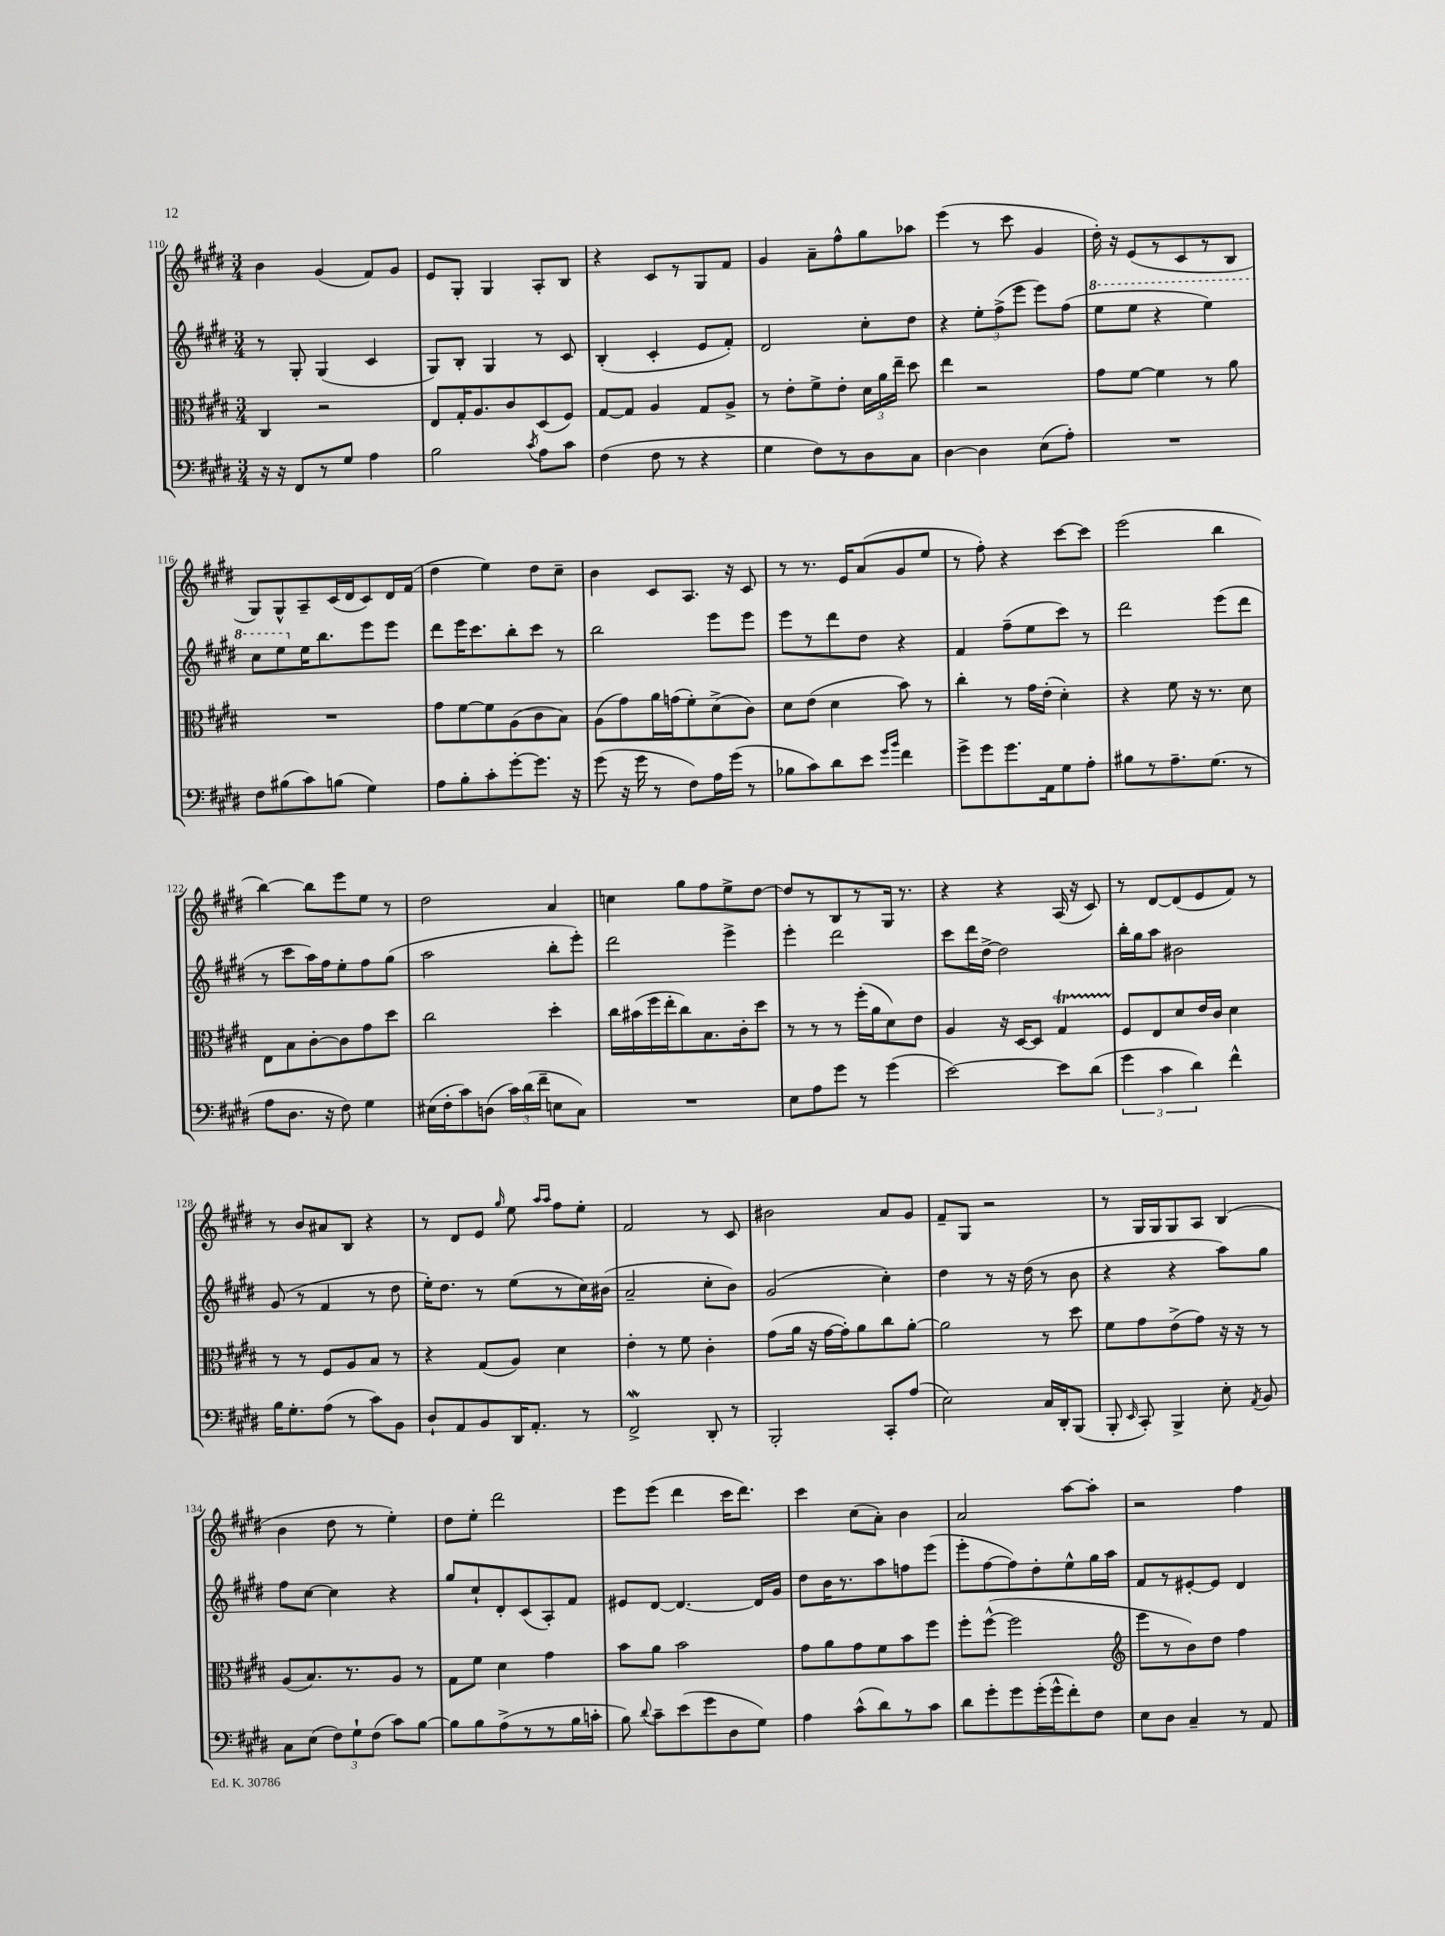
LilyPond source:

<<
\new StaffGroup <<
\new Staff = "s0" {
    \clef treble \key e \major \numericTimeSignature \time 3/4
    \autoBeamOff b'4 gis'4( fis'8[) gis'8] |
    e'8[ gis8]-. gis4 a8[-. b8] |
    r4 cis'8[ r8 gis8 fis'8] |
    gis'4 a'8[-- fis''8-^ gis''8 aes''8] |
    e'''4( r8 cis'''8 gis'4 |
    dis''16-.) r16 e'8[( r8 cis'8 r8 b8] |
    gis8[) gis8-^ a8-- cis'16( dis'16 cis'8) dis'16 fis'16]( |
    dis''4 e''4) dis''8[ cis''8]-- |
    b'4 cis'8[ a8.] r16 cis'8 |
    r8 r8. e'16[ a'8( gis'8 e''8] |
    r8 fis''8-.) r4 cis'''8[~ cis'''8] |
    e'''2( b''4 |
    b''4~) b''8[ e'''8 e''8] r8 |
    dis''2 a'4 |
    c''4 gis''8[ fis''8 e''8-> dis''8]~ |
    dis''8[ r8 b8 r8 gis16] r8. |
    r4 r4 a16( r16 cis'8) |
    r8 dis'8[~ dis'8( e'8 fis'8]) r8 |
    r8 b'8[ ais'8 b8] r4 |
    r8 dis'8[ e'8] \grace { gis''16 } e''8 \grace { a''16[ a''16] } fis''8[ e''8]-. |
    fis'2 r8 cis'8 |
    bis'2 a'8[ gis'8] |
    fis'8[-- gis8] r2 |
    r8 gis16[ gis16 gis8 a8] b4( |
    b'4 dis''8 r8 e''4-.) |
    dis''8[ e''8]-. dis'''2 |
    e'''8[ e'''8]( dis'''4 cis'''16[ dis'''8.]) |
    cis'''4 cis''8[( a'8]-.) b'4 |
    a'2 a''8[~ a''8]-. |
    r2 fis''4 \bar "|." |
}
\new Staff = "s1" {
    \clef treble \key e \major \numericTimeSignature \time 3/4
    \autoBeamOff r8 gis8-. gis4( cis'4 |
    gis8[) b8]-. gis4 r8 cis'8 |
    b4-.( cis'4-. e'8[ fis'8]-.) |
    dis'2 cis''8[-. dis''8] |
    r4 \tuplet 3/2 { e''8[-. fis''8->( e'''8] } e'''8[) fis''8]( |
    \ottava #1 e'''8[ e'''8] r4 e'''4) |
    cis'''8[ e'''8 \ottava #0 e''16 b''8. e'''8 e'''8] |
    dis'''8[ e'''16 cis'''8. b''8-. cis'''8] r8 |
    b''2 e'''8[ e'''8] |
    e'''8[ r8 dis'''8 dis''8] r4 |
    fis'4 fis''8[--( e''8 cis'''8]) r8 |
    dis'''2 e'''8[( dis'''8] |
    r8 cis'''8[ a''16) fis''16 e''8-. fis''8 gis''8]( |
    a''2 b''8[-. e'''8]-.) |
    dis'''2 e'''4-> |
    e'''4-. dis'''2 |
    cis'''8[ dis'''16 dis''16]~-> dis''2 |
    b''16[-. gis''16 a''8] bis'2 |
    gis'8( r8 fis'4 r8 dis''8 |
    e''16[-.) dis''8.] r8 e''8[( r8 cis''16) bis'16]( |
    a'2-- cis''8[-. b'8]) |
    gis'2( cis''4-.) |
    dis''4 r8 r16 dis''16( r8 b'8 |
    r4 r4 a''8[) gis''8] |
    fis''8[ cis''8]~ cis''4 r4 |
    gis''8[ cis''8-! dis'8-. cis'8( a8-.) fis'8] |
    eis'8[ dis'8]~ dis'4.~ dis'16[ gis'16] |
    dis''8[ b'16 r8. a''8 f''8 e'''8]( |
    e'''8[-. fis''8~ fis''8) dis''8-. e''8-^ gis''16 a''16] |
    fis'8[ r8 eis'8~-. eis'8] dis'4 \bar "|." |
}
\new Staff = "s2" {
    \clef alto \key e \major \numericTimeSignature \time 3/4
    \autoBeamOff cis4 r2 |
    e8[ gis16-. a8. cis'8 dis8( fis8]) |
    gis8[~ gis8] a4 gis8[ a8]-> |
    r8 e'8[-. fis'8-> e'8]-. \tuplet 3/2 { dis'16[ a'16 e''16]-- } dis''8 |
    e''4 r2 |
    gis'8[ fis'8]~ fis'4 r8 a'8 |
    R2. |
    gis'8[ fis'8~ fis'8 a8( cis'8 b8]) |
    a8[( gis'8) a'16 g'16( fis'8-.) dis'8->( cis'8]) |
    dis'8[ e'8]( dis'4 b'8) r8 |
    cis''4-. r8 gis'16[ e'16]-.( dis'4-.) |
    r4 fis'8 r16 r8. dis'8 |
    e8[ b8 cis'8~-. cis'8 gis'8 dis''8] |
    cis''2 dis''4-. |
    cis''16[ bis'16( fis''16 e''16-. cis''8) b8. cis'16-. dis''8] |
    r8 r8 r8 fis''16[-.( a'16 dis'8) e'8] |
    a4 r16 dis16[~ dis8] gis4\startTrillSpan |
    fis8[\stopTrillSpan e8 dis'8 e'16 cis'16] dis'4 |
    r8 r8 fis8[ a8 b8] r8 |
    r4 gis8[( a8]) dis'4 |
    e'4-. r8 fis'8 cis'4-. |
    gis'8[( a'16] r16 gis'16[~ gis'16-.) a'8 cis''8 a'8]~-. |
    a'2 r8 dis''8 |
    fis'8[ gis'8 e'8->( gis'8]) r16 r16 r8 |
    a8[( b8.) r8. a8] r8 |
    gis8[ fis'8] dis'4 gis'4 |
    b'8[ a'8] b'2 |
    gis'8[ a'8 gis'8 fis'8 b'8 fis''8] |
    fis''8[-. fis''8]~-^( fis''2 |
    \clef treble e'''8[ r8 b'8) dis''8] fis''4 \bar "|." |
}
\new Staff = "s3" {
    \clef bass \key e \major \numericTimeSignature \time 3/4
    \autoBeamOff r16 r16 fis,8[ r8 gis8] a4 |
    b2 \acciaccatura { cis'8 } a8[ cis'8] |
    fis4( fis8 r8 r4 |
    gis4 fis8[) r8 dis8 cis8] |
    dis4~ dis4 e8[( a8]-.) |
    R2. |
    fis8[ bis8( cis'8) b8]( gis4) |
    a8[ b8-. cis'8-. gis'8~-. gis'8.] r16 |
    gis'8( r16 gis'16 r8 fis8[) a16 gis'16]( r8 |
    bes8[ cis'8) dis'8 e'8] \grace { gis'16[ b'16] } fis'4 |
    gis'8[-> gis'8 gis'8. a,16 gis8 a8]-. |
    bis8[ r8 a8.-- gis8.]( r8 |
    a8[ dis8.] r16 fis8) gis4 |
    eis16[( fis16-. cis'8) d8]( \tuplet 3/2 { cis'16[) dis'16( fis'16]-- } e8[ cis8]) |
    R2. |
    e8[ a8 gis'8] r8 gis'4( |
    e'2~) e'8[ dis'8]( |
    \tuplet 3/2 { gis'4 cis'4 dis'4) } fis'4-^ |
    b16[ gis8.-. a8]( r8 cis'8[) b,8] |
    dis8[-! a,8 b,8 dis,16 a,8.]-. r8 |
    fis,2->\mordent dis,8-. r8 |
    b,,2-. cis,8[-. a8]( |
    e2) cis16[ dis,16-. b,,8]( |
    b,,8-. \grace { e,16 } cis,8-.) b,,4-> e8-. \acciaccatura { a,8 } b,8 |
    cis8[ e8]( \tuplet 3/2 { fis8[) gis8-! fis8]( } cis'8[) b8]~ |
    b8[ b8 a8->( r8 r8 b16 c'16]-. |
    b8) \appoggiatura { dis'8 } cis'8[-- e'8( gis'8 dis8 gis8]) |
    a4 cis'8[-^( dis'8) r8 cis'8] |
    dis'8[ gis'8-. gis'8 gis'16-.( gis'16-^ fis'8-.) fis8] |
    e8[ dis8] cis4-- r8 a,8 \bar "|." |
}
>>
>>
\layout { \context { \Score currentBarNumber = #110 } }
